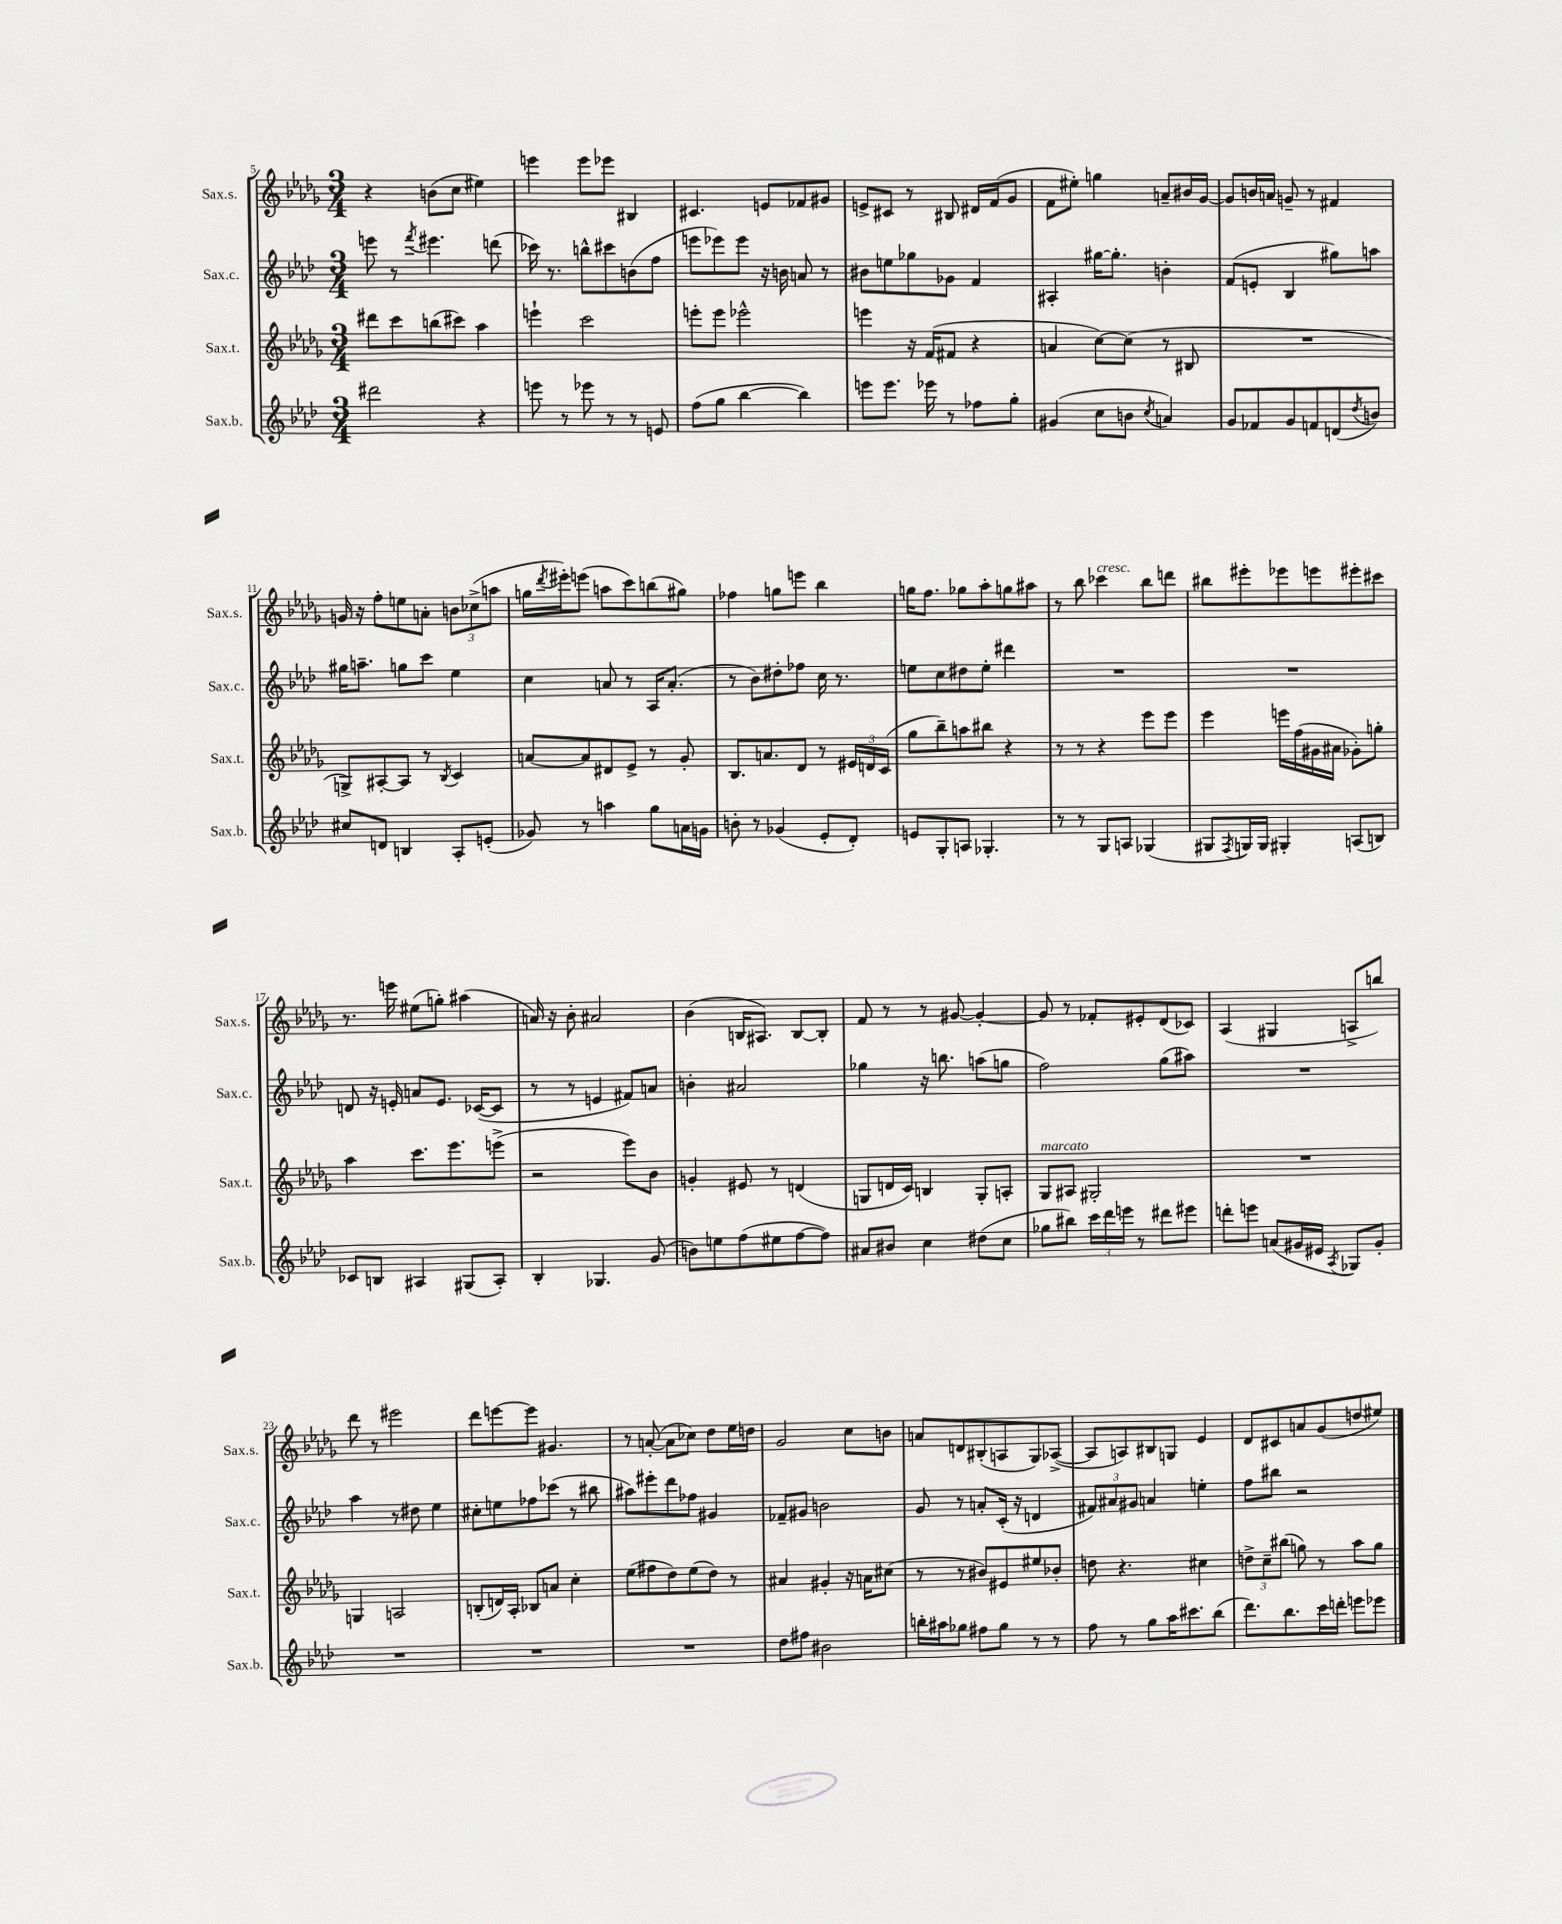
<<
\new StaffGroup <<
\new Staff = "s0" \with { instrumentName = "Sax.s." shortInstrumentName = "Sax.s." } {
    \clef treble \key des \major \numericTimeSignature \time 3/4
    r4 b'8( c''8 eis''4) |
    e'''4 e'''8 ees'''8 bis4 |
    cis'4. e'8 fes'8 gis'8 |
    e'8-> cis'8 r8 bis8 dis'16 f'16( ges'8 |
    f'8 eis''8-.) g''4 a'8-- bis'16 ges'16~ |
    ges'8 b'16 a'16 g'8-- r8 fis'4 |
    g'16 r16 f''8-. e''8 a'8-. \tuplet 3/2 { b'8 ces''8->( a''8 } |
    g''16 \acciaccatura { des'''8 } eis'''16-.) e'''8( a''8 c'''8) b''8( gis''8) |
    fes''4 g''8 e'''8 bes''4 |
    g''16 f''8. ges''8 aes''8-. g''8 ais''8 |
    r8 bes''8 ces'''4^\markup { \italic "cresc." } bes''8 d'''8 |
    bis''8 eis'''8-. ees'''8 e'''8 eis'''8-. cis'''8 |
    r8. e'''16 eis''8( g''8-.) ais''4( |
    a'16) r16 bes'8-. ais'2 |
    bes'4( b16 ais8.) b8~ b8-. |
    f'8 r8 r8 gis'8~ gis'4~-. |
    gis'8 r8 fes'8-. eis'8-. des'8( ces'8) |
    aes4( gis4 a8-> b''8) |
    des'''8 r8 eis'''2 |
    des'''8 e'''8~ e'''8 gis'4. |
    r8 a'8~-.( a'8 ces''8) des''8 ees''16 d''16 |
    ges'2 c''8 b'8 |
    a'8 d'8 bis8-.( a8 ges8) aes8~->( |
    aes8 a8) bis8 g8 ees'4 |
    des'8 cis'8 a'8 ges'8( d''8 eis''8) \bar "|." |
}
\new Staff = "s1" \with { instrumentName = "Sax.c." shortInstrumentName = "Sax.c." } {
    \clef treble \key aes \major \numericTimeSignature \time 3/4
    e'''8 r8 \acciaccatura { f'''8 } eis'''4. d'''8( |
    ces'''16) r8. b''8-^ cis'''8 b'8( f''8 |
    e'''8 ees'''8) ees'''8 r16 b'16 a'8 r8 |
    bis'8 e''8 ges''8 ges'8 f'4 |
    ais4-. gis''16~ gis''8.-. b'4-. |
    f'8( e'8-. bes4 gis''8) a''8 |
    gis''16 a''8.-- g''8 c'''8 ees''4 |
    c''4 a'8 r8 aes16 a'8.-.( |
    r8 bes'8) dis''8-. fes''8 c''16 r8. |
    e''8 c''8 dis''8 e''8-. dis'''4 |
    R2. |
    R2. |
    d'8 r16 e'16-. a'8 e'8. ces'16~( ces'8 |
    r8 r8 e'4 fis'8) a'8 |
    b'4-. ais'2 |
    ges''4 r16 b''8. a''8( g''8 |
    f''2) g''8( ais''8) |
    R2. |
    aes''4 r8 dis''8 ees''4 |
    cis''8-. e''8 fes''8 ces'''8( r8 bis''8 |
    ais''8) eis'''8-. des'''8 fes''8 gis'4 |
    fes'8-- gis'8 b'2 |
    g'8 r8 a'8-. c'16-.( r16 d'4 |
    \tuplet 3/2 { fis'8) ais'8 gis'8 } a'4 e''4-. |
    f''8 bis''8 r2 \bar "|." |
}
\new Staff = "s2" \with { instrumentName = "Sax.t." shortInstrumentName = "Sax.t." } {
    \clef treble \key des \major \numericTimeSignature \time 3/4
    dis'''8 c'''8 b''8( cis'''8) aes''4 |
    e'''4-! c'''2 |
    e'''8-. e'''8 ees'''2-^ |
    e'''4 r16 f'16( fis'8 r4 |
    a'4 c''8~) c''8( r8 bis8 |
    R2. |
    g8->) ais8~-. ais8 r8 \acciaccatura { bes8 } c'4 |
    a'8~ a'8 dis'8 ees'8-> r8 ges'8-. |
    bes8. a'8. des'8 r8 \tuplet 3/2 { eis'16 d'16 c'16( } |
    ges''8 bes''8--) a''8 bis''8 r4 |
    r8 r8 r4 ees'''8 ees'''8 |
    ees'''4 e'''16 f''16( gis'16 ais'16 ges'8-.) g''8-. |
    aes''4 c'''8. ees'''8. e'''8->( |
    r2 ees'''8) bes'8 |
    g'4-. eis'8 r8 d'4( |
    g8 d'16 c'16) b4 g8-. a8-. |
    ges8^\markup { \italic "marcato" } ais8 gis2-. |
    R2. |
    g4 a2 |
    b8-.( d'16) aes16-. bes8 a'8 c''4-. |
    ees''8( fis''8 des''8) ees''8( des''8) r8 |
    ais'4 gis'4-. r16 a'16 cis''8( |
    r8 r8 bis'8) eis'8 eis''8 bes'8-. |
    d''8 r4. cis''4 |
    \tuplet 3/2 { d''8-> c''8-- bis''8( } g''8) r8 aes''8 g''8 \bar "|." |
}
\new Staff = "s3" \with { instrumentName = "Sax.b." shortInstrumentName = "Sax.b." } {
    \clef treble \key aes \major \numericTimeSignature \time 3/4
    dis'''2 r4 |
    e'''8 r8 ees'''8 r8 r8 e'8 |
    f''8( g''8 bes''4~ bes''4) |
    e'''8 e'''8. ees'''16 r8 fes''8 g''8-. |
    gis'4( c''8 b'8 \acciaccatura { c''8 } a'4) |
    g'8 fes'8 g'8 f'8 d'8( \acciaccatura { des''8 } b'8) |
    cis''8 d'8 b4 aes8-. e'8-.( |
    ges'8) r8 a''4 g''8 a'16 g'16 |
    b'8-. r8 ges'4( ees'8-. des'8-.) |
    e'8 g8-. a8 ges4.-. |
    r8 r8 g8 a8 ges4( |
    gis8 \acciaccatura { f8 } g16) g16 gis4-. a8( b8) |
    ces'8 b8 ais4 gis8( ais8-.) |
    bes4-. ges4. g'8( |
    b'8) e''8 f''8( eis''8 f''8~ f''8) |
    ais'8 bis'8 c''4 dis''8( c''8 |
    ges''8 bis''8) \tuplet 3/2 { c'''16 des'''16 e'''16 } r8 dis'''8 eis'''8 |
    d'''8-. e'''8 a'8( gis'16 eis'16 \acciaccatura { aes8 } ges8) gis'8-. |
    R2. |
    R2. |
    R2. |
    des''8 fis''8 bis'2 |
    b''16-. ais''16 ges''8 fis''8 ges''8 r8 r8 |
    f''8 r8 g''8 aes''16 cis'''8. bes''8( |
    des'''8.) bes''8. c'''16 d'''16-. e'''8 ees'''8 \bar "|." |
}
>>
>>
\layout { \context { \Score currentBarNumber = #5 } }
